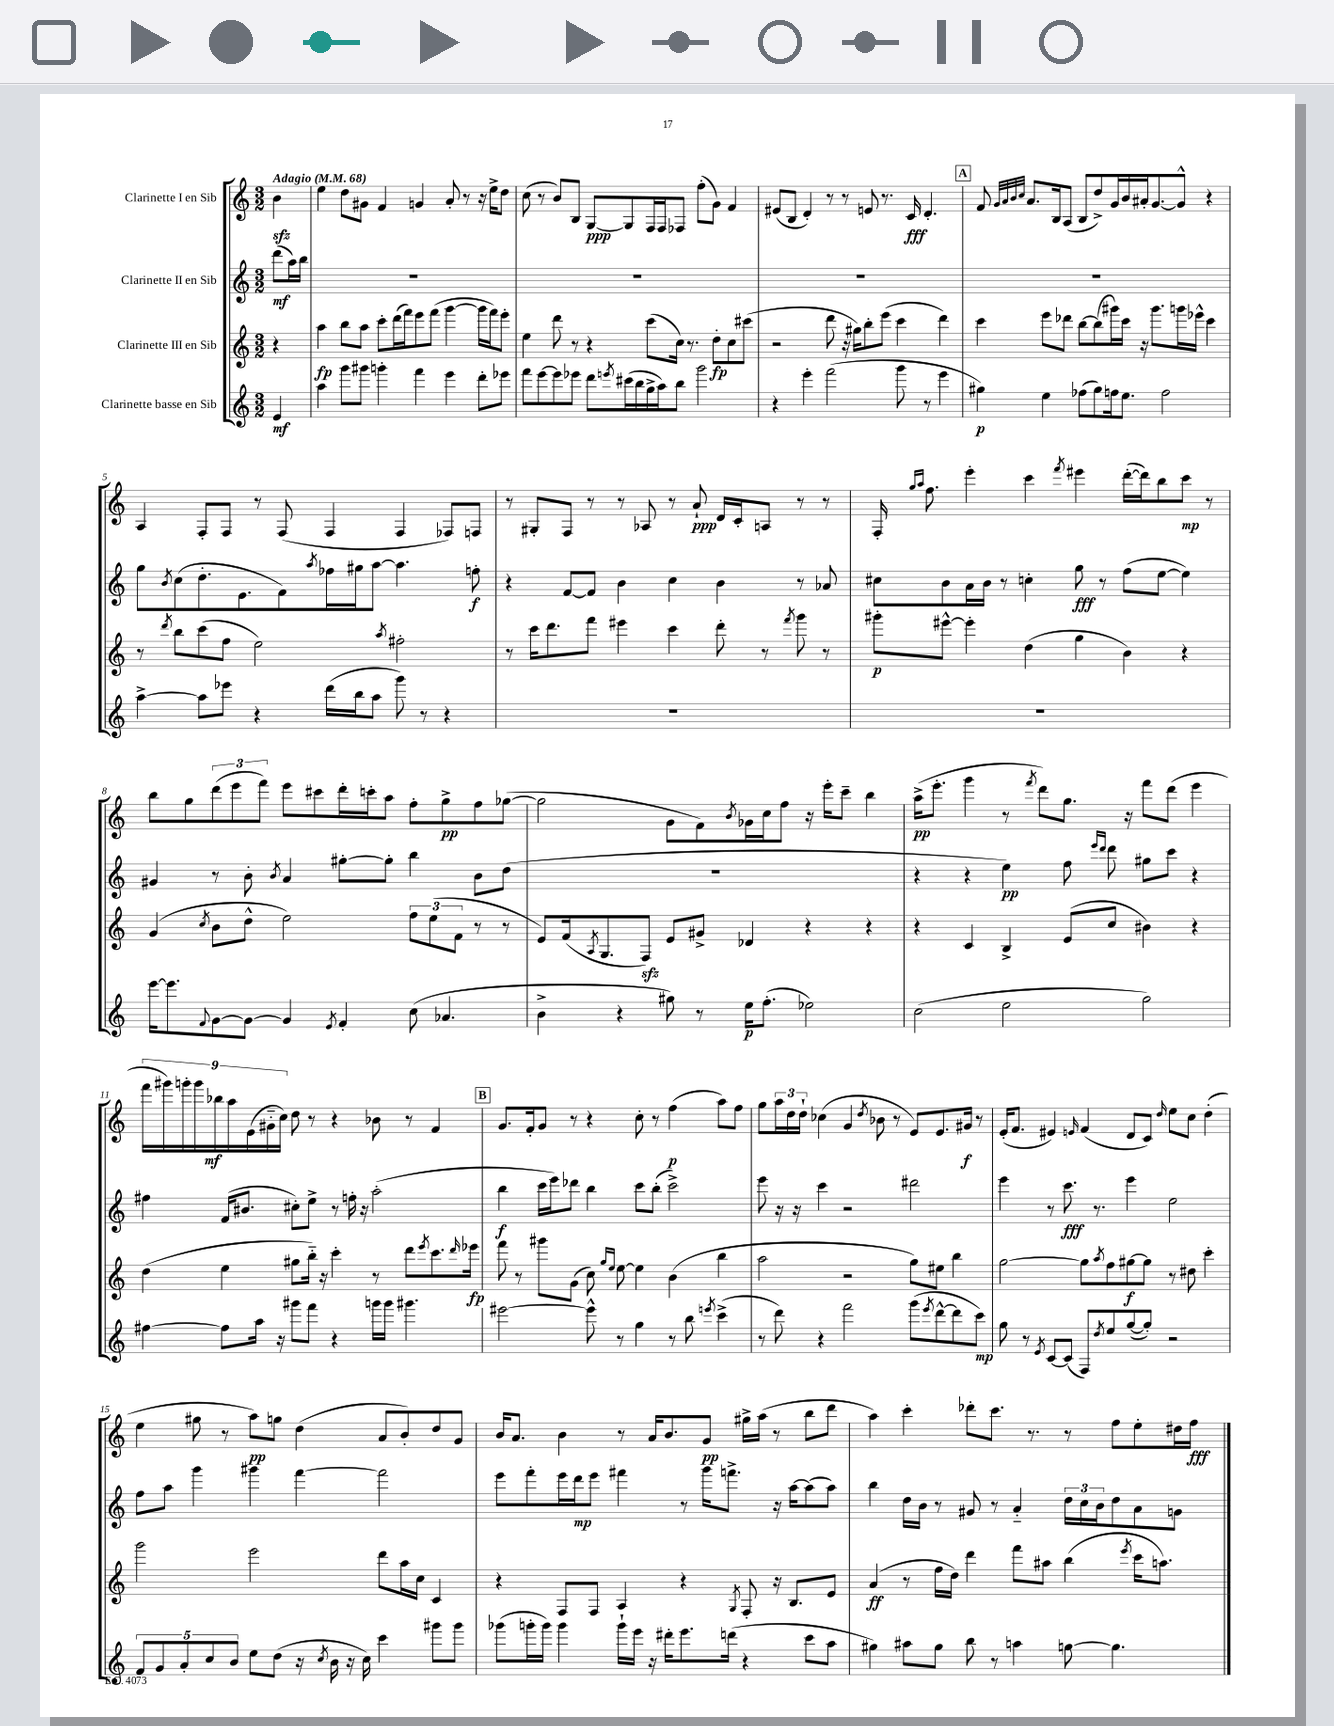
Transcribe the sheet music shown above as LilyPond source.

<<
\new StaffGroup <<
\new Staff = "s0" \with { instrumentName = "Clarinette I en Sib" } {
    \clef treble \key c \major \numericTimeSignature \time 3/2 \partial 4 \tempo "Adagio" 4 = 68
    b'4\sfz |
    e''4 d''8 gis'8 f'4 g'4 a'8-. r8 r16 e''16-> d''8 |
    c''8( r8 b'8) b8 g8~\ppp g8 f16 f16 fes8 f''8-.( g'8) f'4 |
    eis'8( b8 d'4-.) r8 r8 e'8 r8. c'16\fff d'4.-. |
    \mark \markup { \box "A" } f'8 \grace { g'32 a'32 b'32 c''32 } a'8. b16 a8( b8 d''8->) g'16 b'16 ais'16-. g'8.~ g'8-^ r4 |
    a4 f8-. f8 r8 f8( f4 f4 fes8) f8 |
    r8 gis8-. f8 r8 r8 aes8 r8 a'8-!\ppp d'16 c'16-. a8 r8 r8 |
    f16-. \grace { g''16 a''16 } f''8. e'''4-. c'''4 \acciaccatura { f'''8 } eis'''4 d'''16~-.( d'''16) b''8 c'''8\mp r8 |
    b''8 g''8 \tuplet 3/2 { d'''8( e'''8 f'''8) } e'''8 cis'''8 d'''16-. c'''16-. a''8 f''8-. g''8->\pp f''8 ges''8~( |
    ges''2 g'8 f'8) \acciaccatura { b'8 } ges'16 c''16 f''8 r16 e'''16-. c'''8-- b''4 |
    a''16->\pp( e'''8.-. g'''4 r8 \acciaccatura { f'''8 } d'''8) g''8. r16 f'''8 d'''8( e'''4 |
    \tuplet 9/8 { f'''16 gis'''16) g'''16-. g'''16 bes''16\mf a''16 e'16( gis'16-_ c''16) } d''8 r8 r4 bes'8 r8 f'4 |
    \mark \markup { \box "B" } g'8. f'16-. g'8 r8 r4 c''8-. r8 f''4\p( a''8) f''8 |
    g''8 \tuplet 3/2 { a''16 d''16 d''16-! } ces''4( g'4 \acciaccatura { d''8 } bes'8 r8 e'8) e'8. gis'16\f r8 |
    e'16-.( f'8. eis'4) \grace { e'16 } f'4( d'8 c'8) \grace { d''16 } e''8 c''8 d''4-.( |
    e''4 gis''8 r8 a''8\pp) g''8 d''4( a'8 b'8-.) d''8 g'8 |
    b'16 a'8. b'4 r8 a'16 b'8. g'8\pp gis''16-> a''16( r8 b''8 d'''8 |
    a''4) c'''4-. des'''8-. c'''8. r8. r8 f''8 e''8-. dis''16 f''16\fff \bar "|." |
}
\new Staff = "s1" \with { instrumentName = "Clarinette II en Sib" } {
    \clef treble \key c \major \numericTimeSignature \time 3/2 \partial 4
    d'''8\mf( a''16) b''16 |
    R1. |
    R1. |
    R1. |
    \mark \markup { \box "A" } R1. |
    g''8 \acciaccatura { b'8 } c''8( d''8.-. e'8. f'8) \acciaccatura { a''8 } fes''16 gis''16 a''8~ a''4. f''8-.\f |
    r4 f'8~ f'8 b'4 c''4 b'4 r8 aes'8 |
    cis''8 b'8 a'16 b'16 r8 c''4-. g''8\fff r8 f''8( e''8~ e''4) |
    gis'4 r8 b'8-. \acciaccatura { b'8 } a'4 gis''8~-. gis''8-. b''4 b'8 d''8( |
    R1. |
    r4 r4 e''4\pp) f''8 \grace { e'''16 d'''16 } d'''8 gis''8 c'''8 r4 |
    fis''4 f'16( bis'8. cis''8-.) e''8-> r8 f''16-. r16 a''2-.( |
    \mark \markup { \box "B" } b''4\f c'''16 e'''16) des'''8 b''4 c'''8 b''8-.( c'''2->) |
    e'''8 r16 r16 c'''4 r2 dis'''2 |
    e'''4 r8 c'''8.\fff r8. e'''4 e''2 |
    f''8 a''8 g'''4 gis'''4 f'''4~ f'''2 |
    e'''8 f'''8-. e'''16 d'''16\mp e'''8 fis'''4 r8 g'''16 f'''8.-> r16 a''16~ a''8( a''8) |
    b''4 d''16 b'16 r8 gis'8 r8 a'4-_ \tuplet 3/2 { d''16 c''16 b'16 } d''8 a'8 g'8 \bar "|." |
}
\new Staff = "s2" \with { instrumentName = "Clarinette III en Sib" } {
    \clef treble \key c \major \numericTimeSignature \time 3/2 \partial 4
    r4 |
    a''4\fp b''8 a''8 c'''8-. d'''16( f'''16) e'''8 f'''8( g'''4~ g'''16 f'''16) e'''8-. |
    e''4 d'''8 r8 r4 c'''8( c''16) r8. d''8-.\fp c''8 cis'''8( |
    r2 d'''8 r16 gis''16) b''8-. e'''8( c'''4 d'''4) |
    \mark \markup { \box "A" } c'''4 e'''8 des'''8 b''8~ b''8( gis'''16) c'''16 r16 gis'''8. g'''16 ees'''16-^ c'''4 |
    r8 \acciaccatura { d'''8 } b''8 c'''8( f''8 e''2) \acciaccatura { a''8 } fis''2-. |
    r8 c'''16 d'''8. f'''8 eis'''4 c'''4 d'''8-. r8 \acciaccatura { f'''8 } g'''8 r8 |
    gis'''8-.\p eis'''8~-^ eis'''4-. d''4( g''4 b'4) r4 |
    g'4( \acciaccatura { c''8 } b'8 d''8-^ e''2) \tuplet 3/2 { f''8 e''8( f'8 } r8 r8 |
    e'8) f'16( \acciaccatura { a8 } g8. f8\sfz) e'8 gis'8-> des'4 r4 r4 |
    r4 c'4 b4-> e'8( c''8 bis'4) r4 |
    d''4( e''4 gis''8 b''16-_) r16 c'''4-. r8 d'''8 \acciaccatura { e'''8 } c'''8. \grace { d'''16 } ees'''16\fp |
    \mark \markup { \box "B" } f'''8 r8 gis'''8 g'8( c''8) \grace { g''16 e''16 } e''8~ e''4 b'4( b''4 |
    a''2 r2 g''8) eis''8 b''4 |
    g''2~ g''8 \acciaccatura { a''8 } f''8 gis''8~\f gis''8 r8 dis''8 c'''4-. |
    g'''2 e'''2 d'''8 a''16 c''16 c'4 |
    r4 f8 f8 a4 r4 \acciaccatura { g8 } f8-. r16 b8. e'8 |
    a'4\ff( r8 f''16 d''16) d'''4 f'''8 ais''8 b''4( \acciaccatura { e'''8 } c'''16 a''8.) \bar "|." |
}
\new Staff = "s3" \with { instrumentName = "Clarinette basse en Sib" } {
    \clef treble \key c \major \numericTimeSignature \time 3/2 \partial 4
    e'4\mf |
    a''4 g'''8 gis'''8 g'''4-. f'''4 e'''4 d'''8-. ees'''8 |
    f'''8 e'''8~ e'''8 ees'''8 d'''8 \acciaccatura { e'''8 } cis'''16( b''16 g''16-> a''16) b''8 g'''2 |
    r4 e'''4-. f'''2( g'''8 r8 e'''4 |
    \mark \markup { \box "A" } gis''4\p) e''4 fes''8( gis''8) f''16 e''8. f''2 |
    a''4~-> a''8 ees'''8 r4 d'''16( b''16 a''8 g'''8) r8 r4 |
    R1. |
    R1. |
    e'''16~ e'''8. \appoggiatura { f'8 } g'8~ g'8~ g'4 \acciaccatura { e'8 } f'4-. c''8( aes'4. |
    b'4-> r4 gis''8) r8 e''16\p f''8.-.( ees''2) |
    c''2( e''2 g''2) |
    fis''4~ fis''8 a''16 r16 gis'''8 f'''8 r4 g'''16 g'''16 gis'''4. |
    \mark \markup { \box "B" } eis'''2~ eis'''8-^ r8 g''4 r8 b''8 \acciaccatura { e'''8 } c'''4->( |
    r8 d'''8) r4 f'''2 g'''8( \acciaccatura { e'''8 } d'''8~-^ d'''8 c'''8\mp) |
    g''8 r8 \acciaccatura { e'8 } c'8~ c'8( f8) \acciaccatura { d''8 } e''8 g''8~( g''8-.) r2 |
    \tuplet 5/4 { f'8 g'8 a'8-. c''8 b'8 } e''8 d''8( r16 \acciaccatura { c''8 } b'16 r16 c''16) c'''4 gis'''8 gis'''8 |
    ges'''8( g'''16-. g'''16) g'''4 g'''16-! e'''16 r16 dis'''16-. e'''8. d'''16( r4 c'''8 a''8 |
    gis''4) ais''8 gis''8 b''8 r8 a''4 g''8~ g''4. \bar "|." |
}
>>
>>
